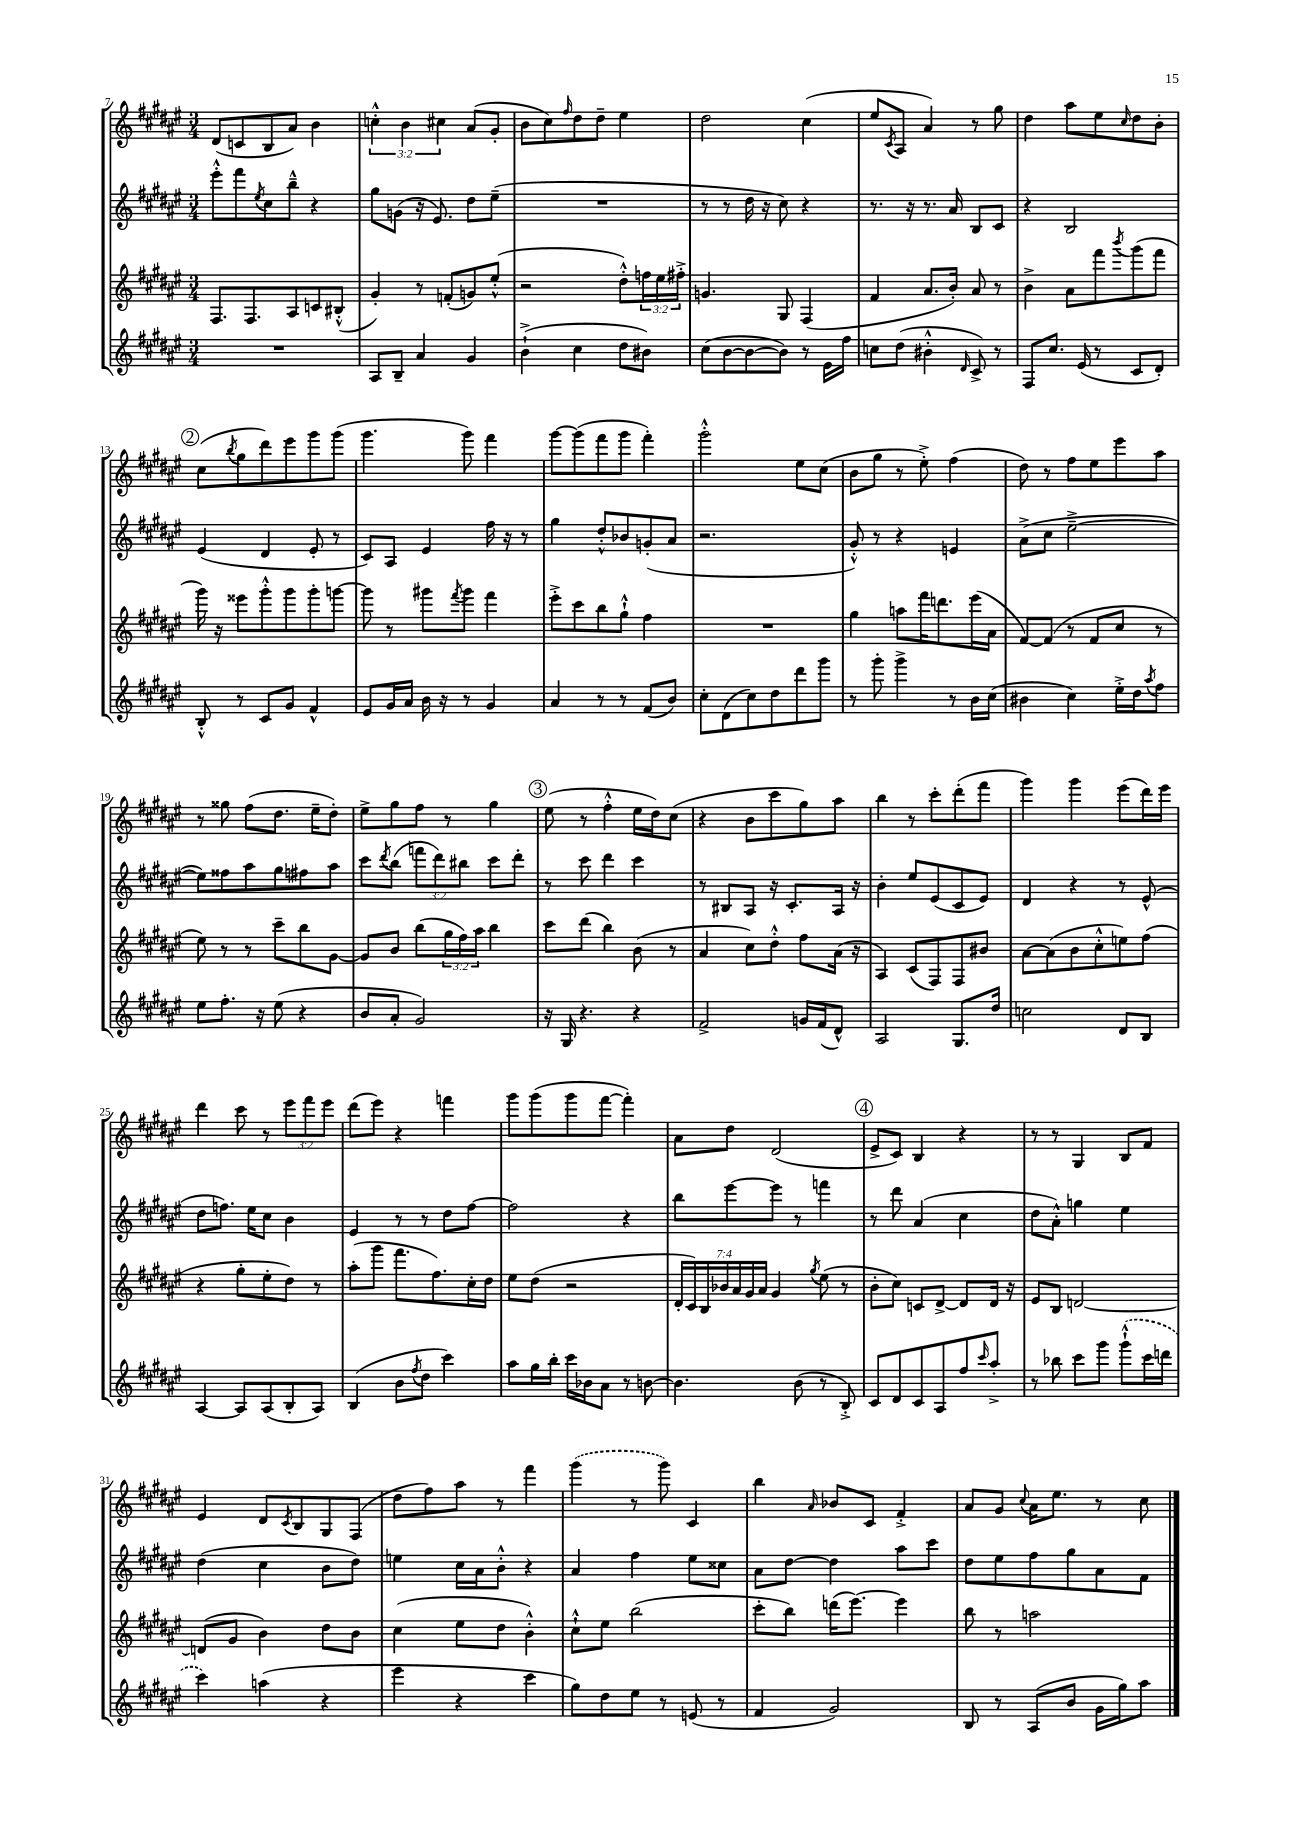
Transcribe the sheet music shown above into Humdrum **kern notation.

**kern	**kern	**kern	**kern
*staff4	*staff3	*staff2	*staff1
*clefG2	*clefG2	*clefG2	*clefG2
*k[f#c#g#d#a#e#]	*k[f#c#g#d#a#e#]	*k[f#c#g#d#a#e#]	*k[f#c#g#d#a#e#]
*M3/4	*M3/4	*M3/4	*M3/4
2.r	8.F#	8eee#'^^	(8d#
.	.	8fff#	8c
.	8.F#	.	.
.	.	8qee#	.
.	.	8cc#	8B
.	8A#	8bb~^^	8a#)
.	8c	4r	4b
.	(8B#'^^	.	.
=	=	=	=
8A#	4g#')	8gg#	6cc'^^
8B~	.	(8g	.
.	.	.	6b
4a#	8r	16r	.
.	.	8.e#)	.
.	.	.	6cc#
.	(8f'	.	.
4g#	8g)	8dd#	(8a#
.	(8ee#'^^	(8ee#~	8g#'
=	=	=	=
(4b`^	2r	2.r	8b
.	.	.	8cc#)
.	.	.	16qqff#
4cc#	.	.	8dd#
.	.	.	8dd#~
8dd#	8dd#'^^)	.	4ee#
8b#)	24ff	.	.
.	24ee#	.	.
.	24ff#'^	.	.
=	=	=	=
(8cc#	4.g	8r	2dd#
[8b	.	8r	.
8b_	.	16dd#	.
.	.	16r	.
8b])	8G#	8cc#)	.
8r	(4F#	4r	(4cc#
16e#	.	.	.
16ff#	.	.	.
=	=	=	=
8cc	4f#	8.r	8ee#
.	.	.	8qc#
(8dd#	.	.	8A#
.	.	16r	.
4b#'^^	8.a#	8.r	4a#)
.	16b')	16a#	.
16qqd#	.	.	.
8c#^)	8a#	8B	8r
8r	8r	8c#	8gg#
=	=	=	=
8F#	4b^	4r	4dd#
8.cc#	.	.	.
.	8a#	2B	8aa#
(16e#	.	.	.
8r	8fff#	.	8ee#
.	8qbbb	.	16qqcc#
8c#	(8ggg#	.	8dd#
8d#')	8fff#	.	8b'
=	=	=	=
8B'^^	16ggg#)	(4e#	(8cc#
.	16r	.	.
.	.	.	8qbb
8r	8eee##	.	8gg#
8c#	8ggg#'^^	4d#	8ddd#)
8g#	8ggg#	.	8eee#
4f#^^	8ggg#'	8e#'	8ggg#
.	[8ggg	8r	(8ggg#
=	=	=	=
8e#	8ggg]	8c#)	4.ggg#
16g#	8r	8A#	.
16a#	.	.	.
16b	8ggg#	4e#	.
16r	.	.	.
.	8qfff#	.	.
8r	8ggg#	.	8ggg#)
4g#	4fff#	16ff#	4fff#
.	.	16r	.
.	.	8r	.
=	=	=	=
4a#	8eee#'^	4gg#	[8ggg#
.	8ccc#	.	(8ggg#]
8r	8bb	8dd#'^^	8fff#
8r	8gg#`^^	8b-	8ggg#
(8f#	4ff#	(8g'	4fff#')
8b)	.	8a#	.
=	=	=	=
8cc#'	2.r	2.r	2ggg#'^^
(8d#	.	.	.
8cc#)	.	.	.
8dd#	.	.	.
8ddd#	.	.	8ee#
8ggg#	.	.	(8cc#
=	=	=	=
8r	4gg#	8g#'^^)	8b
8ggg#'	.	8r	8gg#
4ggg#^	8aa	4r	8r
.	16fff#	.	8ee#'^)
.	8.ddd	.	.
8r	.	4e	(4ff#
16b	(16eee#	.	.
(16cc#	16a#	.	.
=	=	=	=
4b#	[8f#)	(8a#^	8dd#)
.	(8f#]	8cc#	8r
4cc#)	8r	[2ee#~^	8ff#
.	8f#	.	8ee#
16ee#'^	8cc#	.	8eee#
16dd#	.	.	.
8qaa#	.	.	.
8ff#	8r	.	8aa#
=	=	=	=
8ee#	8ee#)	8ee#])	8r
8.ff#'	8r	8ff##	8gg##
.	8r	8aa#	(8ff#
16r	.	.	.
(8ee#	8ccc#~	8gg#	8.dd#
4r	8bb	8ff#	.
.	.	.	16ee#~
.	[8g#	8aa#	8dd#')
=	=	=	=
8b	8g#]	8ccc#	8ee#^
.	.	8qddd#	.
8a#'	8b	(8bb	8gg#
2g#)	(8bb	12fff	8ff#
.	.	12ddd#)	.
.	24gg#	.	8r
.	24ff#)	12bb#	.
.	24aa#	.	.
.	4bb	8ccc#	4gg#
.	.	8ddd#'	.
=	=	=	=
16r	8ccc#	8r	(8ee#
16G#	.	.	.
4.r	(8ddd#	8ccc#	8r
.	4bb)	4ddd#	4ff#'^^
4r	(8b	4ccc#	16ee#
.	.	.	16dd#)
.	8r	.	(8cc#
=	=	=	=
2f#^	4a#	8r	4r
.	.	8B#	.
.	8cc#)	8A#	8b
.	8dd#'^^	16r	8ccc#
.	.	8.c#'	.
16g	8ff#	.	8gg#)
(16f#	.	.	.
8d#^^)	(16a#	16A#	8aa#
.	16r	16r	.
=	=	=	=
2A#	4A#)	4b'	4bb
.	(8c#	8ee#	8r
.	8F#)	(8e#	8ccc#'
8.G#	8F#	8c#	(8ddd#'
.	8b#	8e#)	8fff#
16dd#	.	.	.
=	=	=	=
2cc	[8a#	4d#	4ggg#)
.	(8a#]	.	.
.	8b	4r	4ggg#
.	8cc#'^^	.	.
8d#	8ee)	8r	(8eee#
8B	(8ff#	(8e#^^	16ddd#)
.	.	.	16eee#
=	=	=	=
[4A#	4r	8dd#	4ddd#
.	.	8.ff)	.
8A#]	8gg#'	.	8ccc#
.	.	16ee#	.
(8A#	8ee#'	8cc#	8r
8B'	8dd#)	4b	12eee#
.	.	.	12fff#
8A#)	8r	.	.
.	.	.	12eee#
=	=	=	=
(4B	(8aa#'	4e#	(8ddd#
.	8ggg#	.	8eee#)
8b	8.fff#	8r	4r
8qff#	.	.	.
8dd#	.	8r	.
.	8.ff#)	.	.
4ccc#)	.	8dd#	4fff
.	16cc#'	[8ff#	.
.	16dd#	.	.
=	=	=	=
8aa#	8ee#	2ff#]	8ggg#
16gg#	(8dd#	.	(8ggg#
16bb'	.	.	.
16ccc#	2r	.	8ggg#
16b-	.	.	.
8a#	.	.	[8fff#
8r	.	4r	4fff#'])
[8b	.	.	.
=	=	=	=
4.b]	28d#'	8bb	8a#
.	28c#)	.	.
.	28B	.	.
.	28b-	.	.
.	.	[8eee#	8dd#
.	28a#	.	.
.	28g#	.	.
.	28a#	.	.
.	4g#	8eee#]	(2d#
(8b	.	8r	.
.	8qgg#	.	.
8r	(8ee#	4fff	.
8B'^)	8r	.	.
=	=	=	=
8c#	8b'	8r	8e#^
8d#	8cc#)	8ddd#	8c#)
8c#	8c	(4a#	4B
8A#	[8d#^	.	.
8ff#	8d#]	4cc#	4r
16qqccc#	.	.	.
8aa#'^	16d#	.	.
.	16r	.	.
=	=	=	=
8r	8e#	8dd#	8r
8bb-	8B	8a#'^^)	8r
8ccc#	[2d	4gg	4G#
8ggg#	.	.	.
(8ggg#`^^	.	4ee#	8B
16ccc#	.	.	8f#
16ddd	.	.	.
=	=	=	=
4ccc#)	(8d]	(4dd#	4e#
.	8g#	.	.
(4aa	4b)	4cc#	8d#
.	.	.	8qc#
.	.	.	8B
4r	8dd#	8b	8G#
.	8b	8dd#)	(8F#
=	=	=	=
4eee#	(4cc#	4ee	8dd#
.	.	.	8ff#)
4r	8ee#	16cc#	8aa#
.	.	16a#	.
.	8dd#	8b'^^	8r
4ccc#	4b'^^)	4r	4fff#
=	=	=	=
8gg#)	8cc#`^^	4a#	(4ggg#
8dd#	8ee#	.	.
8ee#	(2bb	4ff#	8r
8r	.	.	8ggg#)
(8e	.	8ee#	4c#
8r	.	8cc##	.
=	=	=	=
4f#	8ccc#'	8a#	4bb
.	8bb)	[8dd#	.
.	.	.	16qqa#
2g#)	(16ddd	4dd#]	8b-
.	[8.eee#)	.	.
.	.	.	8c#
.	4eee#]	8aa#	4f#'^
.	.	8ccc#	.
=	=	=	=
8B	8bb	8dd#	8a#
8r	8r	8ee#	8g#
.	.	.	8qqcc#
(8A#	2aa	8ff#	16a#
.	.	.	8.ee#
8b	.	8gg#	.
16g#	.	8a#	8r
16gg#)	.	.	.
8aa#	.	8f#	8cc#
==	==	==	==
*-	*-	*-	*-
